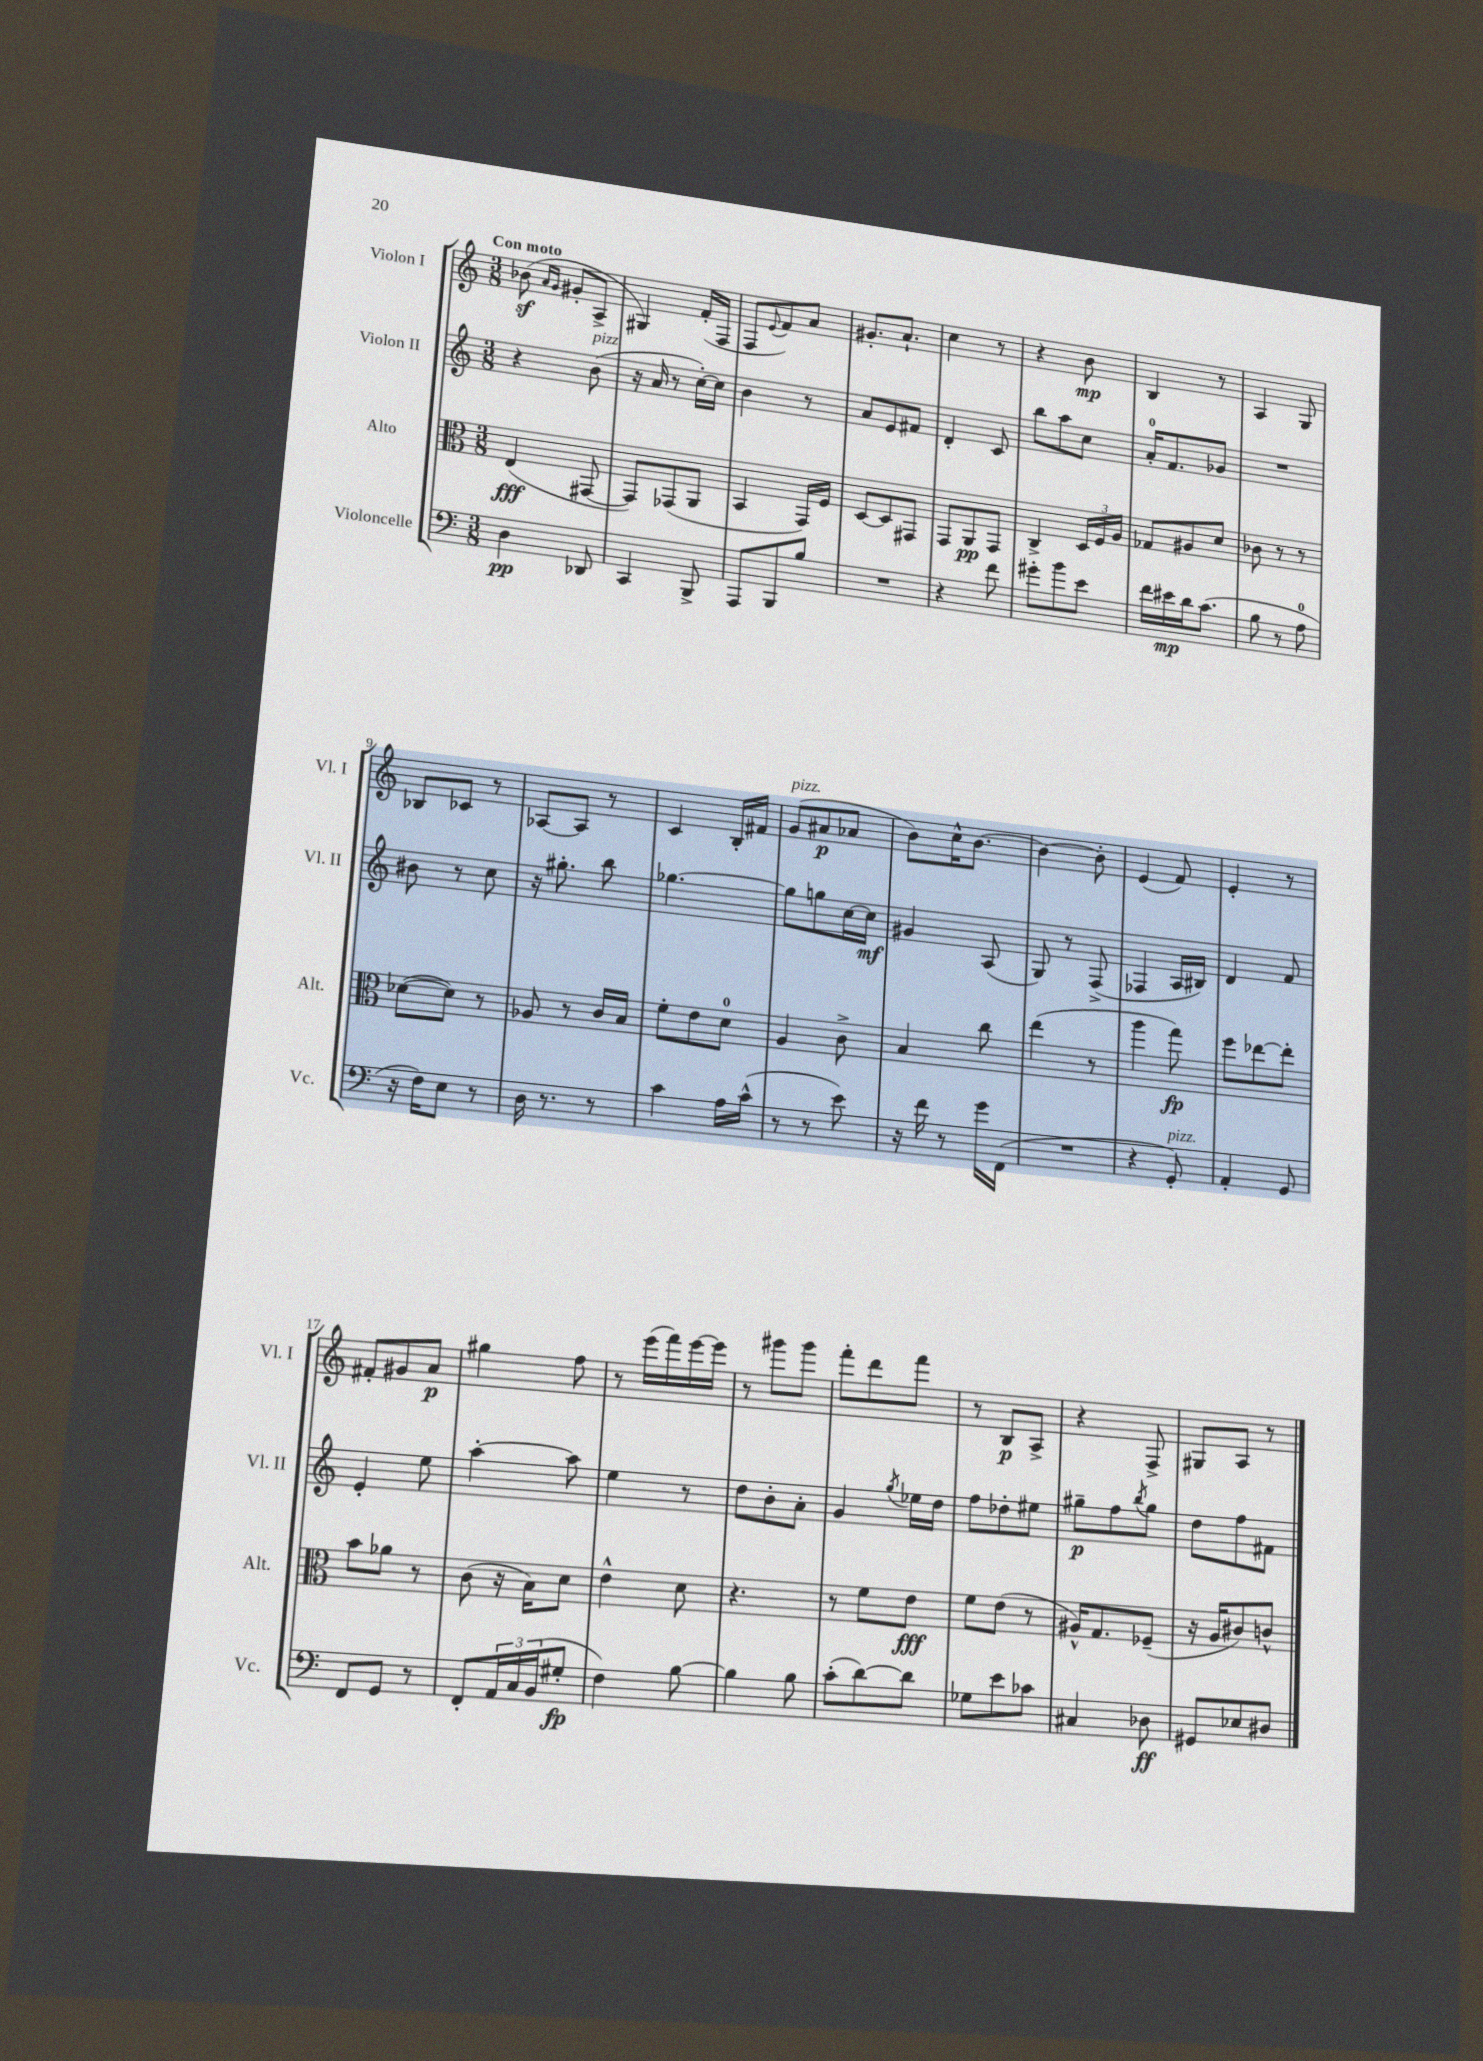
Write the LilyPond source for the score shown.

<<
\new StaffGroup <<
\new Staff = "s0" \with { instrumentName = "Violon I" shortInstrumentName = "Vl. I" } {
    \clef treble \key c \major \numericTimeSignature \time 3/8 \tempo "Con moto"
    bes'8\sf( \grace { a'16 g'16 } gis'8-. a8-> |
    gis4) f'16-.( f16 |
    f8 \appoggiatura { e'8 } f'8) a'8 |
    gis'8.-. a'8.-! |
    c''4 r8 |
    r4 b'8\mp |
    b4 r8 |
    a4 g8 |
    bes8 ces'8 r8 |
    aes8~ aes8 r8 |
    c'4 b16-. fis'16 |
    g'8^\markup { \italic "pizz." }( ais'8\p aes'8 |
    b'8) c''16-^ b'8.~ |
    b'4~ b'8-. |
    e'4( f'8) |
    e'4-. r8 |
    fis'8-. gis'8 a'8\p |
    gis''4 f''8 |
    r8 e'''16( f'''16) e'''16~ e'''16 |
    r8 gis'''8 gis'''8 |
    f'''8-. d'''8 f'''8 |
    r8 b8\p a8-> |
    r4 f8-> |
    gis8 a8 r8 \bar "|." |
}
\new Staff = "s1" \with { instrumentName = "Violon II" shortInstrumentName = "Vl. II" } {
    \clef treble \key c \major \numericTimeSignature \time 3/8
    r4 b'8^\markup { \italic "pizz." }( |
    r16 a'16 r8 c''16~-.) c''16 |
    b'4 r8 |
    a'8 e'8 fis'8 |
    d'4-. c'8 |
    b''8 a''8 c''8 |
    a'16-0-. f'8. ges'8 |
    R4. |
    bis'8 r8 c''8 |
    r16 gis''8.-. b''8 |
    ges''4.~ |
    ges''8 g''8 c''16~ c''16\mf |
    gis'4 a8( |
    g8) r8 f8->( |
    fes4 a16 bis16) |
    d'4 f'8 |
    e'4-. e''8 |
    a''4~-. a''8 |
    e''4 r8 |
    d''8 b'8-. a'8-. |
    g'4 \acciaccatura { g''8 } ees''16 d''16 |
    f''8 des''8-. eis''8 |
    gis''8--\p f''8 \acciaccatura { b''8 } gis''8 |
    d''8 f''8 fis'8 \bar "|." |
}
\new Staff = "s2" \with { instrumentName = "Alto" shortInstrumentName = "Alt." } {
    \clef alto \key c \major \numericTimeSignature \time 3/8
    e4\fff( gis,8~ |
    gis,8) ges,8( a,8 |
    b,4 g,16) f16 |
    d8~ d8 gis,8 |
    g,8 a,8\pp g,8 |
    c4-> \tuplet 3/2 { d16 f16 a16 } |
    ges8 ais8 d'8 |
    ces'8 r8 r8 |
    des'8~( des'8) r8 |
    aes8 r8 c'16 b16 |
    f'8-. e'8 d'8-0 |
    a4 c'8-> |
    b4 c''8 |
    e''4( r8 |
    a''4 g''8\fp) |
    f''8 ees''8~ ees''8-. |
    b'8 aes'8 r8 |
    c'8( r16 b16) d'8 |
    e'4-^ d'8 |
    r4. |
    r8 f'8 e'8\fff |
    f'8 e'8( r8 |
    ais16-^) g8. fes8--( |
    r16 a16 cis'8) c'8-^ \bar "|." |
}
\new Staff = "s3" \with { instrumentName = "Violoncelle" shortInstrumentName = "Vc." } {
    \clef bass \key c \major \numericTimeSignature \time 3/8
    d4\pp des,8 |
    c,4 b,,8-> |
    a,,8 b,,8 b8 |
    R4. |
    r4 f'8 |
    gis'8-. b'8 e'8 |
    f'16 eis'16\mp d'16 c'8.( |
    b8 r8 a8-0 |
    r16 f16) e8 r8 |
    d16 r8. r8 |
    c'4 a16 c'16-^( |
    r8 r8 e'8) |
    r16 f'16 r8 g'16 f,16( |
    R4. |
    r4 g,8-.^\markup { \italic "pizz." }) |
    a,4-. g,8 |
    f,8 g,8 r8 |
    f,8-. \tuplet 3/2 { a,16 c16 b,16( } gis8-.\fp |
    f4) b8~ |
    b4 b8 |
    c'8-.( d'8~) d'8 |
    ges8 e'8 ces'8 |
    cis4 des8\ff |
    gis,8 ees8 dis8 \bar "|." |
}
>>
>>
